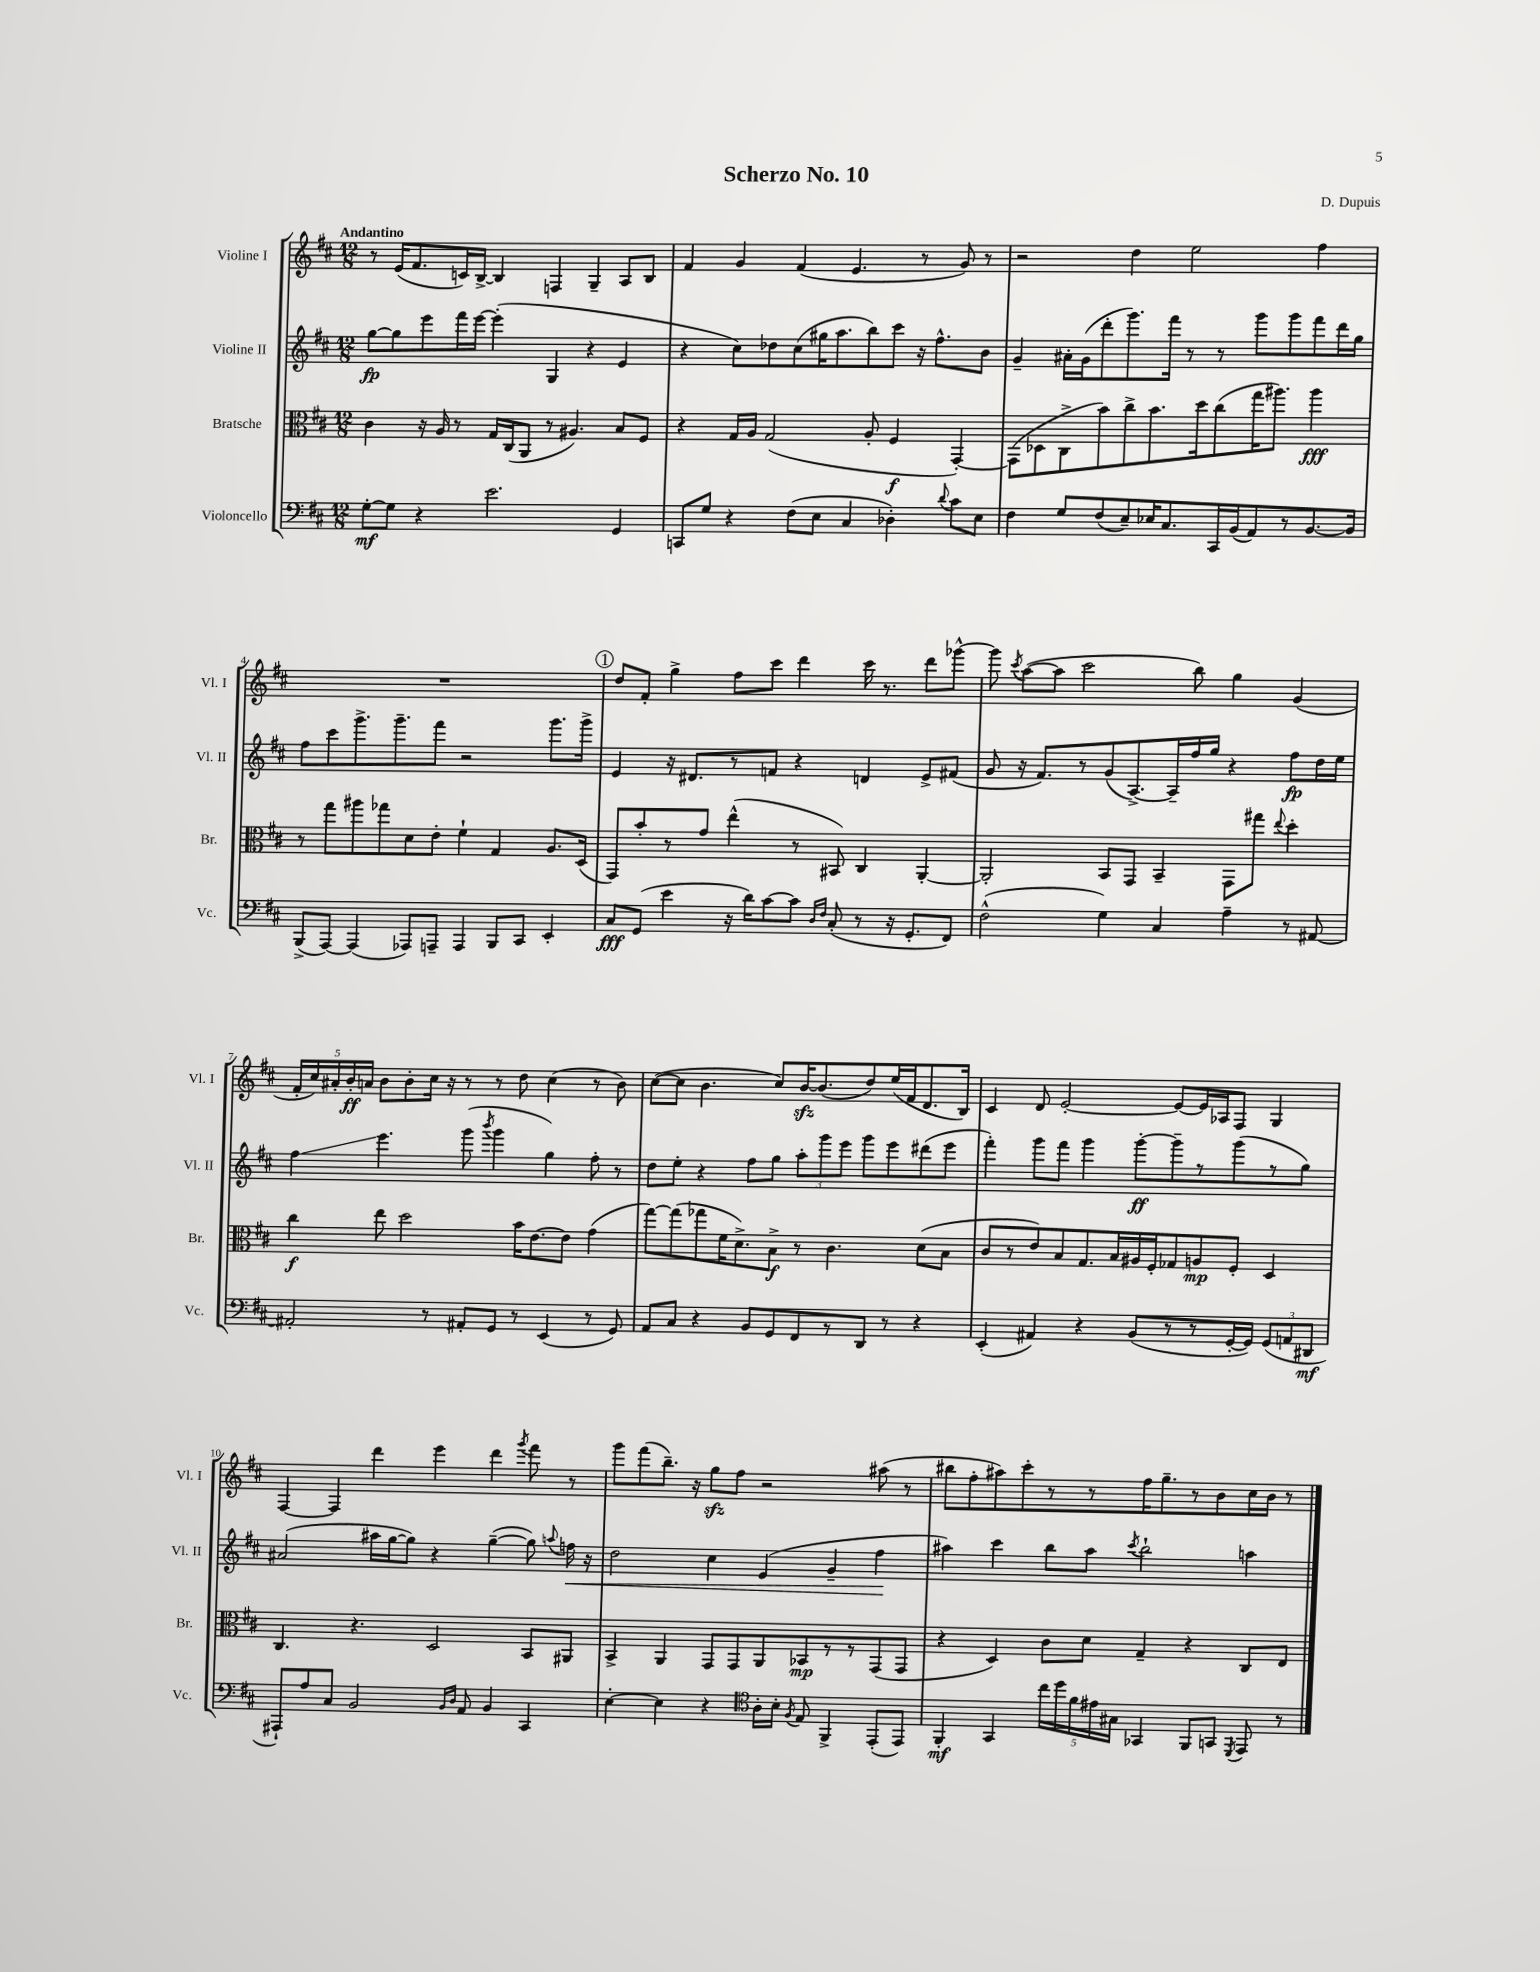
\header { title = "Scherzo No. 10" composer = "D. Dupuis" }
<<
\new StaffGroup <<
\new Staff = "s0" \with { instrumentName = "Violine I" shortInstrumentName = "Vl. I" } {
    \clef treble \key d \major \numericTimeSignature \time 12/8 \tempo "Andantino"
    \autoBeamOff r8 e'16[( fis'8. c'16) b16]~-> b4 f4 g4-- a8[ b8] |
    fis'4 g'4 fis'4( e'4. r8 g'8) r8 |
    r2 d''4 e''2 fis''4 |
    R1. |
    \mark \markup { \circle "1" } d''8[ fis'8]-. g''4-> fis''8[ cis'''8] d'''4 cis'''16 r8. d'''8[ ges'''8]~-^ |
    ges'''8 \acciaccatura { cis'''8 } a''8[~( a''8] cis'''2 b''8) g''4 g'4( |
    \tuplet 5/4 { fis'16[-. cis''16) ais'16-. b'16-.\ff a'16] } b'8[ b'8-. cis''16] r16 r8 r8 d''8 cis''4( r8 b'8) |
    cis''8[~( cis''8] b'4. cis''8[) b'16~\sfz b'8.( d''8) e''16( fis'16 d'8. b16]) |
    cis'4 d'8 e'2~-. e'8[~ e'16 aes16 fis8] g4 |
    fis4~ fis4 d'''4 e'''4 d'''4 \acciaccatura { g'''8 } fis'''8 r8 |
    g'''8[ fis'''8( b''8.]--) r16 g''8[\sfz fis''8] r2 ais''8( r8 |
    bis''8[ fis''8-. ais''8) cis'''8-. r8 r8 fis''16 g''8.-- r8 b'8 cis''16 b'16] r8 \bar "|." |
}
\new Staff = "s1" \with { instrumentName = "Violine II" shortInstrumentName = "Vl. II" } {
    \clef treble \key d \major \numericTimeSignature \time 12/8
    \autoBeamOff g''8[~\fp g''8 e'''8 fis'''16 e'''16]~ e'''4-.( g4 r4 e'4 |
    r4 cis''8[) des''8 cis''8( gis''16 a''8. b''8) cis'''8] r16 fis''8.[-^ b'8] |
    g'4-- ais'16[-. g'16( d'''8-. g'''8.) fis'''16] r8 r8 g'''8[ g'''8 fis'''8 d'''16 g''16] |
    fis''8[ cis'''8 g'''8.-> g'''8.-- fis'''8] r2 g'''8.[ g'''16]-> |
    \mark \markup { \circle "1" } e'4 r16 dis'8.[ r8 f'8] r4 d'4 e'8[-> fis'8]( |
    g'8 r16 fis'8.[) r8 g'8( a8.~->) a16-- fis''16 g''16] r4 fis''8[\fp d''16 e''16] |
    fis''4\glissando e'''4. g'''8( \acciaccatura { b'''8 } g'''4 g''4) fis''8-. r8 |
    d''8[ e''8]-. r4 fis''8[ g''8] \tuplet 3/2 { a''8[-. g'''8 e'''8] } g'''8[ e'''8 dis'''8( e'''8] |
    fis'''4-.) g'''8[ fis'''8] g'''4 g'''8[~-.\ff g'''8-- r8 g'''8( r8 g''8]) |
    ais'2( ais''16[ g''16~ g''8]) r4 g''4~--( g''8) \appoggiatura { a''8 } f''16\< r16 |
    d''2 cis''4 e'4( g'4-- fis''4\! |
    ais''4) cis'''4 b''8[ ais''8] \acciaccatura { cis'''8 } b''2-! a''4 \bar "|." |
}
\new Staff = "s2" \with { instrumentName = "Bratsche" shortInstrumentName = "Br." } {
    \clef alto \key d \major \numericTimeSignature \time 12/8
    \autoBeamOff cis'4 r16 a16 r8 g16[ cis16( a,8] r8 ais4.) b8[ fis8] |
    r4 g16[ a16] g2( a8-. fis4\f g,4~-.) |
    g,8[( des8 cis8-> b'8) cis''8-> b'8. d''16 cis''8( g''16 ais''8.]) ais''4\fff |
    r8 g''8[ ais''8 ges''8 d'8 e'8]-. fis'4-! g4 a8.[ d16]( |
    \mark \markup { \circle "1" } g,8[) b'8-. r8 g'8] e''4-^( r8 bis,8) cis4 a,4~-. |
    a,2-. b,8[ g,8] b,4-- g,8[ gis''8] \appoggiatura { e''8 } d''4-. |
    cis''4\f e''8 d''2 b'16[ e'8.~ e'8] g'4( |
    g''8[~) g''8( ges''8 fis'16 d'8.->) b8]->\f r8 cis'4. d'8[( b8] |
    cis'8[ r8 e'8) b8 g8. b16 ais16 fis16-. ges8 a8\mp fis8]-. d4 |
    cis4. r4. d2 b,8[ ais,8] |
    b,4-> a,4 g,8[ g,8 a,8 bes,8\mp r8 r8 g,8( g,8] |
    r4 d4) cis'8[ d'8] g4-- r4 cis8[ e8] \bar "|." |
}
\new Staff = "s3" \with { instrumentName = "Violoncello" shortInstrumentName = "Vc." } {
    \clef bass \key d \major \numericTimeSignature \time 12/8
    \autoBeamOff g8[~-.\mf g8] r4 e'2. g,4 |
    c,8[ g8] r4 fis8[( e8] cis4 des4-.) \appoggiatura { d'8 } cis'8[ e8] |
    fis4 g8[ fis8( e8--) ees16 cis8. cis,16 b,16( a,8) r8 b,8.~ b,16] |
    b,,8[->( a,,8]~) a,,4( aes,,8[) a,,8]-- a,,4 b,,8[ cis,8] e,4-. |
    \mark \markup { \circle "1" } cis8[\fff g,8]( e'4 r16 d'16[) cis'8~ cis'8] \grace { d16[ fis16] } cis8-.( r8 r16 g,8.[-. fis,8]) |
    fis2-^( g4) cis4 a4-- r8 ais,8~ |
    ais,2-. r8 ais,8[-. g,8] r8 e,4( r8 g,8) |
    a,8[ cis8] r4 b,8[ g,8 fis,8 r8 d,8] r8 r4 |
    e,4-.( ais,4) r4 b,8[( r8 r8 g,16~-. g,16]) \tuplet 3/2 { g,8[( a,8 dis,8]\mf } |
    ais,,8[-!) a8 cis8] b,2 \grace { b,16[ d16] } a,8 b,4 cis,4 |
    e4~-. e4 r4 \clef tenor a16[-. b16]-. \acciaccatura { fis8 } e8 fis,4-> e,8[-.( e,8]) |
    fis,4-.\mf g,4 \tuplet 5/4 { cis''16[ d''16 fis'16 eis'16 gis16] } ges,4 fis,8[ g,8] \acciaccatura { d,8 } e,8 r8 \bar "|." |
}
>>
>>
